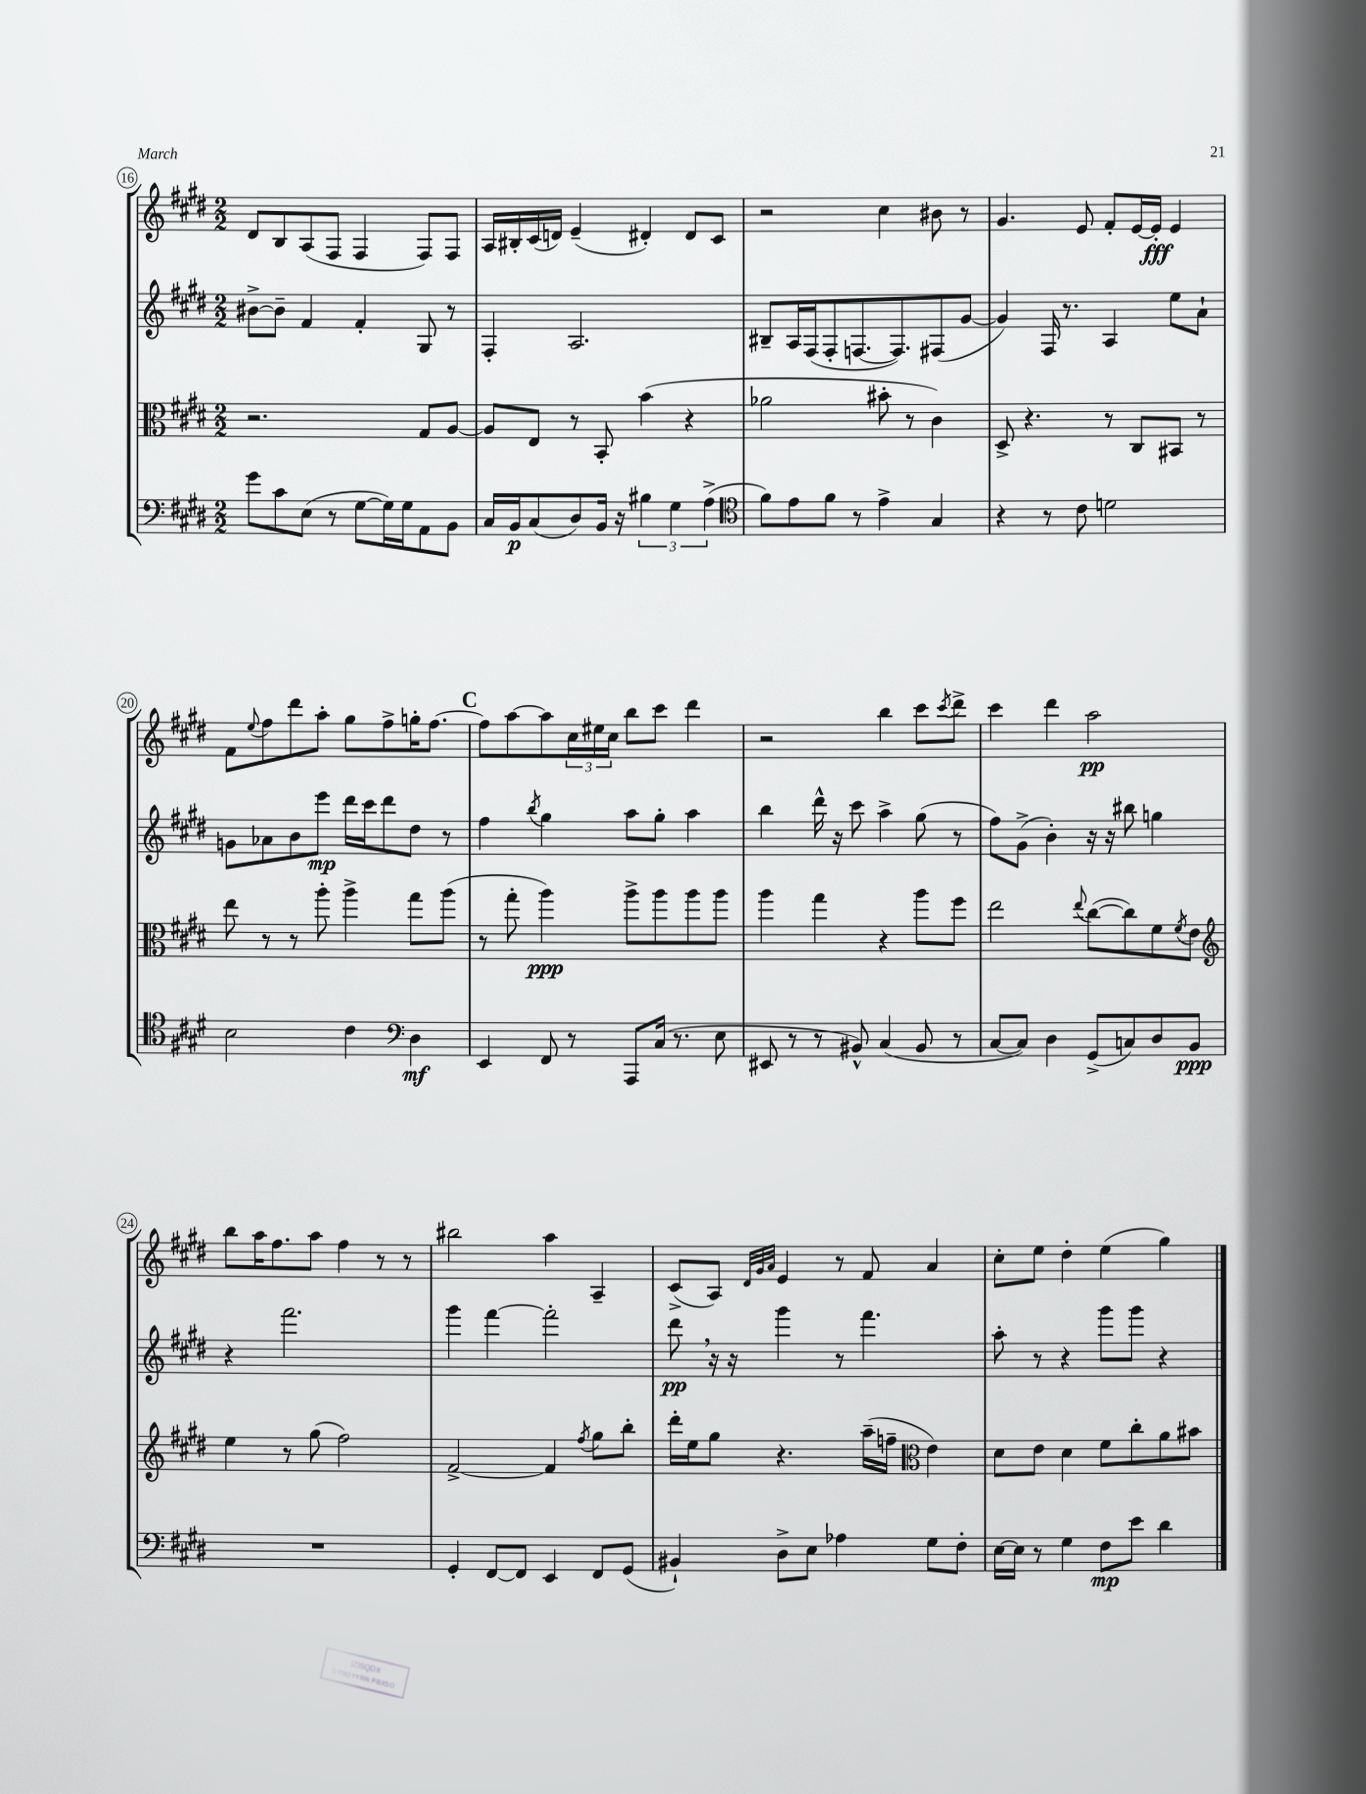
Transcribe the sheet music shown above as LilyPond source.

<<
\new StaffGroup <<
\new Staff = "s0" {
    \clef treble \key e \major \numericTimeSignature \time 2/2
    dis'8 b8 a8( fis8 fis4 fis8) fis8 |
    a16 bis16-. cis'16( d'16) e'4--( dis'4-.) dis'8 cis'8 |
    r2 cis''4 bis'8 r8 |
    gis'4. e'8 fis'8-. e'16~ e'16-.\fff e'4 |
    fis'8 \appoggiatura { e''8 } fis''8 dis'''8 a''8-. gis''8 fis''8-> g''16-. fis''8.~ |
    \mark \markup { \bold "C" } fis''8 a''8~ a''8 \tuplet 3/2 { cis''16 eis''16 cis''16 } b''8 cis'''8 dis'''4 |
    r2 b''4 cis'''8 \acciaccatura { cis'''8 } dis'''8-> |
    cis'''4 dis'''4 a''2\pp |
    b''8 a''16 fis''8. a''8 fis''4 r8 r8 |
    bis''2 a''4 a4-- |
    cis'8->( a8) \grace { dis'32 gis'32 a'32 } e'4 r8 fis'8 a'4 |
    cis''8-. e''8 dis''4-. e''4( gis''4) \bar "|." |
}
\new Staff = "s1" {
    \clef treble \key e \major \numericTimeSignature \time 2/2
    bis'8~-> bis'8-- fis'4 fis'4-. gis8 r8 |
    fis4-. a2. |
    bis8-- a16 fis16( fis8-. f8.~ f8.) fis8( gis'8~ |
    gis'4) fis16 r8. a4 e''8 a'8-! |
    g'8 aes'8 b'8 e'''8\mp dis'''16 cis'''16 dis'''8 dis''8 r8 |
    \mark \markup { \bold "C" } fis''4 \acciaccatura { b''8 } gis''4 a''8 gis''8-. a''4 |
    b''4 dis'''16-^ r16 cis'''8 a''4-> gis''8( r8 |
    fis''8) gis'8->( b'4-.) r16 r16 bis''8 g''4 |
    r4 fis'''2. |
    gis'''4 fis'''4~ fis'''2-. |
    dis'''8\pp \breathe r16 r16 gis'''4 r8 fis'''4. |
    a''8-. r8 r4 gis'''8 gis'''8 r4 \bar "|." |
}
\new Staff = "s2" {
    \clef alto \key e \major \numericTimeSignature \time 2/2
    r2. gis8 a8~ |
    a8 e8 r8 b,8-. b'4( r4 |
    aes'2 bis'8-. r8 cis'4) |
    dis8-> r4. r8 cis8 bis,8 r8 |
    e''8 r8 r8 a''8-. a''4-> gis''8 a''8( |
    \mark \markup { \bold "C" } r8 gis''8-. a''4\ppp) a''8-> a''8 a''8 a''8 |
    a''4 gis''4 r4 a''8 fis''8 |
    e''2 \appoggiatura { e''8 } cis''8~( cis''8) fis'8 \acciaccatura { fis'8 } e'8 |
    \clef treble e''4 r8 gis''8( fis''2) |
    fis'2~-> fis'4 \acciaccatura { fis''8 } gis''8 b''8-. |
    dis'''16-. e''16 gis''8 r4. a''16--( f''16-- \clef alto e'4) |
    dis'8 e'8 dis'4 fis'8 cis''8-. a'8 bis'8 \bar "|." |
}
\new Staff = "s3" {
    \clef bass \key e \major \numericTimeSignature \time 2/2
    gis'8 cis'8 e8( r8 gis8~ gis16) gis16 a,8 b,8 |
    cis16 b,16\p cis8( dis8) b,16 r16 \tuplet 3/2 { bis4 gis4 a4->( } |
    \clef tenor fis'8) e'8 fis'8 r8 e'4-> gis4 |
    r4 r8 cis'8 d'2 |
    b2 cis'4 \clef bass dis4\mf |
    \mark \markup { \bold "C" } e,4 fis,8 r8 a,,8 cis16( r8. e8 |
    eis,8 r8 r8 bis,8-^) cis4( bis,8 r8 |
    cis8~ cis8) dis4 gis,8->( c8) dis8 b,8\ppp |
    R1 |
    gis,4-. fis,8~ fis,8 e,4 fis,8 gis,8( |
    bis,4-!) dis8-> e8 aes4 gis8 fis8-. |
    e16~ e16 r8 gis4 fis8\mp e'8 dis'4 \bar "|." |
}
>>
>>
\layout { \context { \Score currentBarNumber = #16 \override BarNumber.stencil = #(make-stencil-circler 0.1 0.3 ly:text-interface::print) } }
